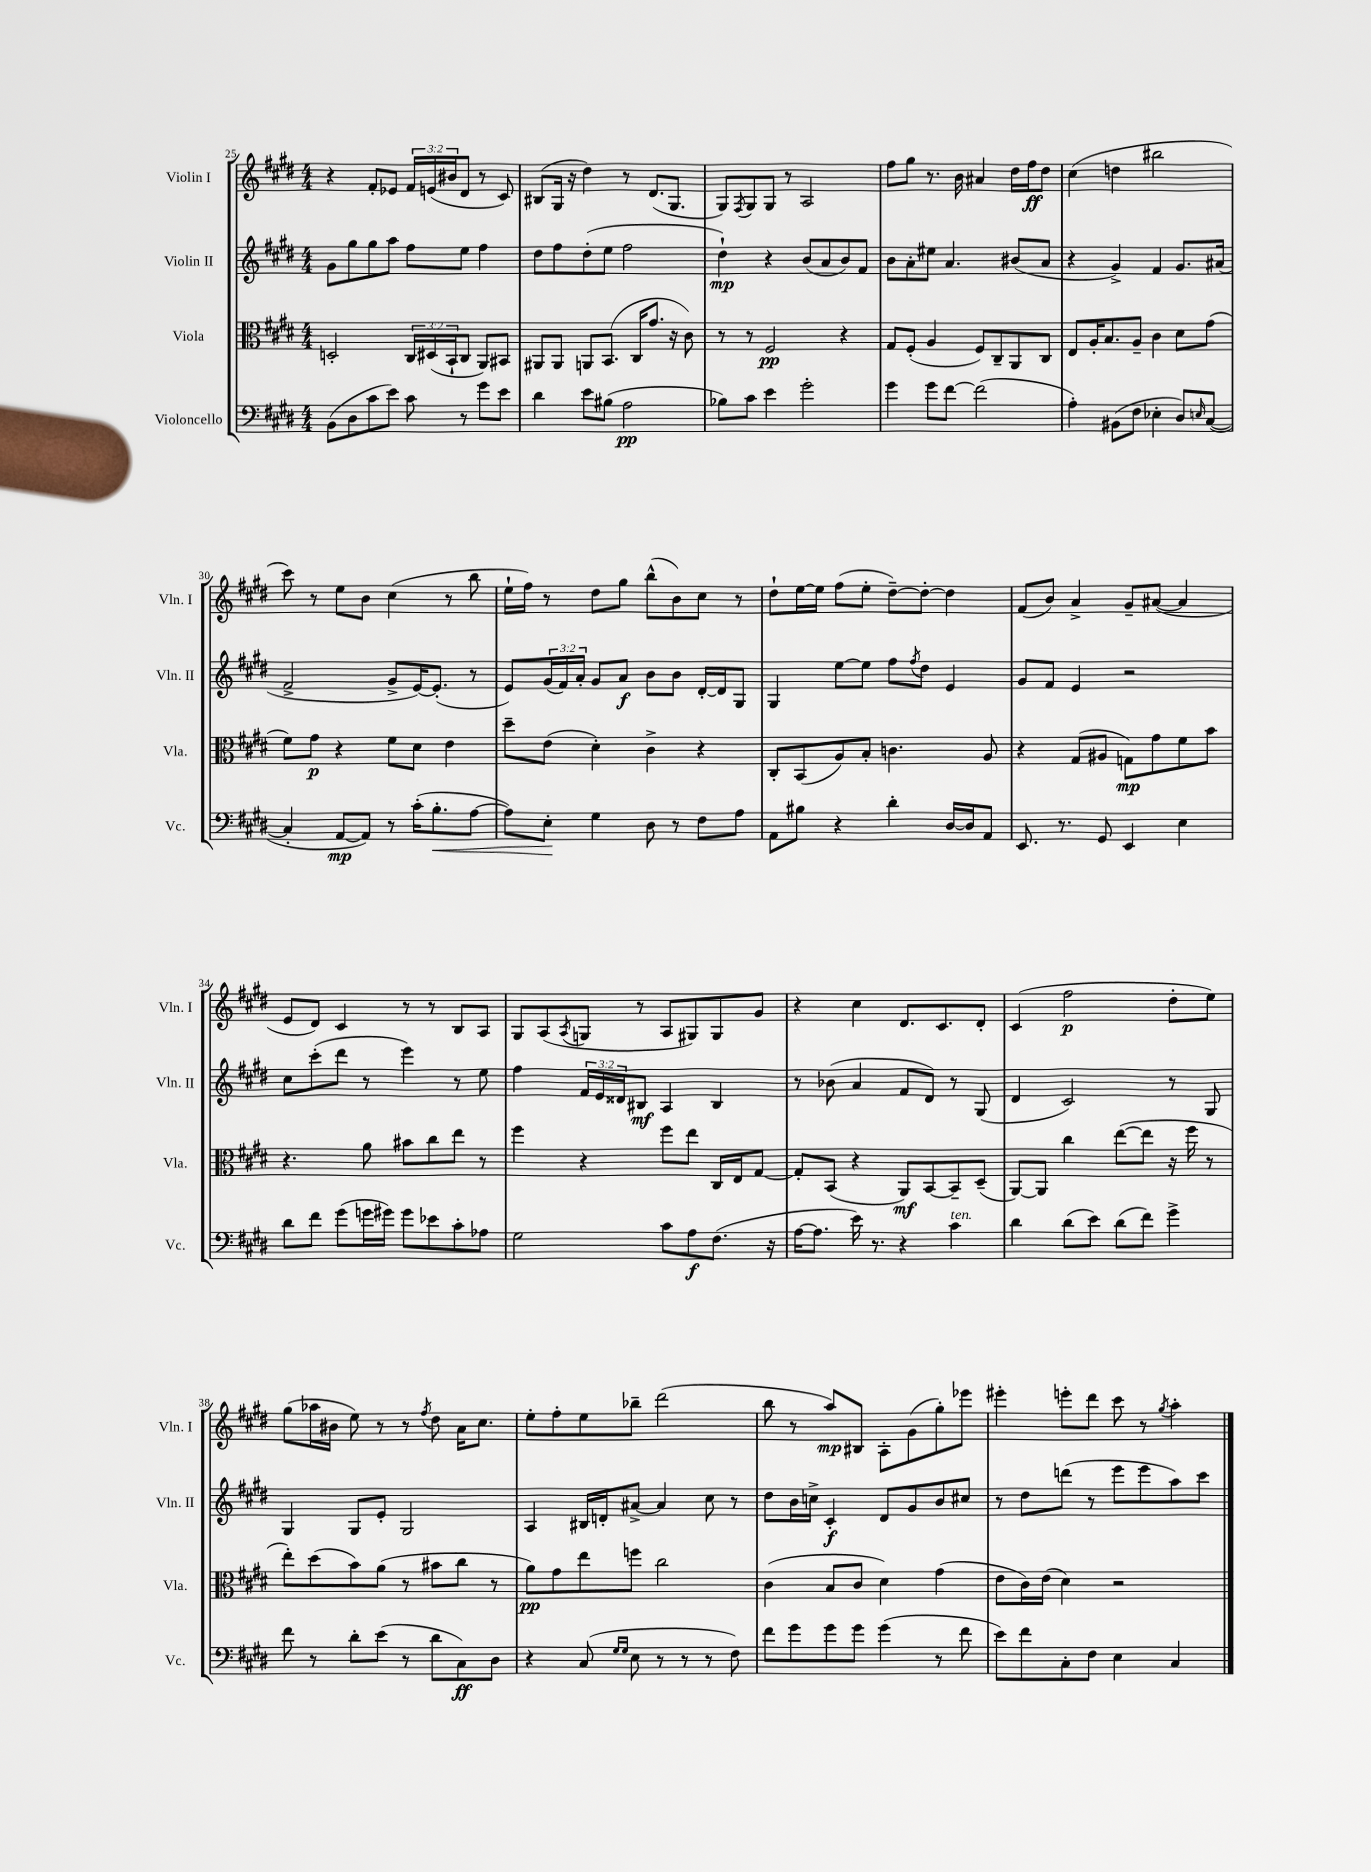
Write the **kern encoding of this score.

**kern	**kern	**kern	**kern
*staff4	*staff3	*staff2	*staff1
*clefF4	*clefC3	*clefG2	*clefG2
*k[f#c#g#d#]	*k[f#c#g#d#]	*k[f#c#g#d#]	*k[f#c#g#d#]
*M4/4	*M4/4	*M4/4	*M4/4
(8BB\L	2D'/	8g#\L	4r
8D#\	.	8gg#\	.
8c#\	.	8gg#\	8f#'/L
8e\J)	.	8aa\J	8e-/J
8c#\	24C#/LL	8ff#\L	24f#/LL
.	(24D#/	.	(24e/
.	24BB`/J	.	24b#/J
8r	8C#/J	8ee\J	8d#/J
8g#\L	8AA/L)	4ff#\	8r
8e\J	8BB#/J	.	8c#/)
=	=	=	=
4d#\	8AA#/L	8dd#\L	(8B#/L
.	8AA#/J	8ff#\	16G#/Jk
.	.	.	16r
8e\L	8AA/L	(8dd#'\	4dd#\)
(8B#\J	(8.BB/J	8ee\J	.
2A\	.	2ff#\	8r
.	16C#/LK	.	.
.	8.g#/J	.	(8.d#/L
.	16r	.	8.G#/J
.	8c#\)	.	.
=	=	=	=
8B-\L)	8r	4dd#`\)	8G#/L)
.	.	.	8qF#/
8c#\J	8r	.	8G#/
4e\	2F#/	4r	8G#/J
.	.	.	8r
2g#'\	.	(8b/L	2A/
.	.	8a/	.
.	4r	8b/)	.
.	.	8f#/J	.
=	=	=	=
4g#\	8G#/L	8b\L	8ff#\L
.	(8F#'/J	8a'\	8gg#\J
8g#\L	4A/	8ee#\J	8.r
[8f#\J	.	4.a/	.
.	.	.	16b\
(2f#\]	8F#/L)	.	4a#/
.	8C#~/	.	.
.	8AA/	(8b#/L	16dd#\LL
.	.	.	16ff#\J
.	8C#/J	8a/J	8dd#\J
=	=	=	=
4A'\)	8E/L	4r	(4cc#\
.	16A'/K	.	.
.	8.B/	.	.
(8BB#\L	.	4g#^/)	4dd\
8F#\J	8A~/J	.	.
4E-'\	4c#\	4f#/	2bb#\
8D#/L)	8d#\L	8.g#/L	.
16qqE/	.	.	.
([8C#/J	(8g#\J	.	.
.	.	(16a#/Jk	.
=	=	=	=
4C#'/]	8f#\L)	2f#^/	8ccc#\)
.	8g#\J	.	8r
[8AA/L	4r	.	8ee\L
8AA/]J)	.	.	8b\J
8r	8f#\L	8g#^/L	(4cc#\
(16c#'\LK	8d#\J	[16e/K)	.
8.B'\	.	(8.e'/]J	.
.	4e\	.	8r
[8A\J	.	8r	8bb\
=	=	=	=
8A\]L)	8dd#~\L	8e/L)	16ee`\LL
.	.	.	16ff#\JJ)
8E'\J	(8e\J	(24g#/L	8r
.	.	24f#/)	.
.	.	24a'/JJ	.
4G#\	4d#'\)	8g#/L	8dd#\L
.	.	8a/J	8gg#\J
8D#\	4c#^\	8b\L	(8bb^^\L
8r	.	8b\J	8b\)
8F#\L	4r	[16d#'/LL	8cc#\J
.	.	16d#/]J	.
8A\J	.	8G#/J	8r
=	=	=	=
8AA\L	8C#'/L	4G#/	8dd#`\L
8B#\J	(8BB/	.	[16ee\L
.	.	.	16ee\]JJ
4r	8A/)	[8ee\L	(8ff#\L
.	8B'/J	8ee\]J	8ee'\J
4d#'\	4.c\	8ff#\L	[8dd#~\L)
.	.	8qff#/	.
.	.	8dd#\J	8dd#'\_J
[16D#/LL	.	4e/	4dd#\]
16D#/]J	.	.	.
8AA/J	8A/	.	.
=	=	=	=
8.EE/	4r	8g#/L	(8f#/L
.	.	8f#/J	8b/J)
8.r	.	.	.
.	(8G#/L	4e/	4a^/
8GG#/	8A#/J	.	.
4EE/	8G\L)	2r	8g#~/L
.	8g#\	.	([8a#/J
4E\	8f#\	.	4a#/]
.	8b\J	.	.
=	=	=	=
8d#\L	4.r	8cc#\L	8e/L
8f#\J	.	(8ccc#'\	8d#/J)
(8g#\L	.	8ddd#\J	4c#/
16g\L	8a\	8r	.
16g#\JJ)	.	.	.
8g#\L	8b#\L	4eee\)	8r
8e-\	8cc#\	.	8r
8c#'\	8ee\J	8r	8B/L
8A-\J	8r	8ee\	8A/J
=	=	=	=
2G#\	4ff#\	4ff#\	8G#/L
.	.	.	(8A/
.	.	.	8qA/
.	4r	24f#/LL	8G/J
.	.	24e/	.
.	.	24d##/J	.
.	.	8B#/J	8r
8c#\L	8ff#\L	4A/	8A/L
8A\	8ee\J	.	8G#/)
(8.F#\J	16C#/LL	4B#/	8G#/
.	16E/J	.	.
.	[8G#/J	.	8g#/J
16r	.	.	.
=	=	=	=
[16A\LK	8G#'/]L	8r	4r
8.A\]J	.	.	.
.	(8BB/J	(8b-\	.
16e\)	4r	4a/	4cc#\
8.r	.	.	.
4r	8AA/L)	8f#/L	8.d#/L
.	[8BB/	8d#/J)	.
.	.	.	8.c#/
4c#\	8BB~/]	8r	.
.	(8D#~/J	(8G#/	8d#'/J
=	=	=	=
4d#\	[8AA/L)	4d#/	(4c#/
.	8AA/]J	.	.
(8d#\L	4cc#\	2c#/)	2ff#\
8e\J)	.	.	.
(8d#\L	([8ee\L	.	.
8f#\J)	8ee\]J	.	.
4g#^\	16r	8r	8dd#'\L
.	16ff#\	.	.
.	8r	8G#/	8ee\J)
=	=	=	=
8f#\	8ee'\L)	4G#/	(8gg#\L
8r	(8dd#\	.	16aa-\L
.	.	.	16b#\JJ
8d#'\L	8b\)	8G#/L	8ee\)
(8e\J	(8a\J	8e'/J	8r
8r	8r	2G#/	8r
.	.	.	8qff#/
8d#\L	8b#\L	.	8dd#\
8C#\)	8cc#\J	.	16a\LK
.	.	.	8.cc#\J
8D#\J	8r	.	.
=	=	=	=
4r	8a\L)	4A/	8ee'\L
.	8g#\	.	8ff#'\
(8C#/	8ee\	16B#/LL	8ee\
.	.	16d'/J	.
16qqG#/LL	.	.	.
16qqG#/JJ	.	.	.
8E\	8ff\J	[8a#^/J	8bb-~\J
8r	2cc#\	4a#/]	(2ddd#\
8r	.	.	.
8r	.	8cc#\	.
8F#\)	.	8r	.
=	=	=	=
8f#\L	(4c#\	8dd#\L	8bb\
8g#\	.	16b\L	8r
.	.	16cc^\JJ	.
8g#\	8B/L	4c#'/	8aa/L)
8g#\J	8c#/J	.	8B#/J
(4g#\	4d#\)	8d#/L	8A'\L
.	.	8g#/	(8g#\
8r	(4g#\	8b/	8gg#'\)
8f#\	.	8cc#/J	8eee-\J
=	=	=	=
8e\L)	8e\L	8r	4eee#'\
8f#\	16c#\L)	8dd#\L	.
.	(16e\JJ	.	.
8C#'\	4d#\)	(8ddd\J	8eee'\L
8F#\J	.	8r	8ddd#\J
4E\	2r	8eee\L	8ccc#\
.	.	8eee\	8r
.	.	.	8qgg#/
4C#/	.	8aa\)	4aa'\
.	.	8ccc#\J	.
==	==	==	==
*-	*-	*-	*-
